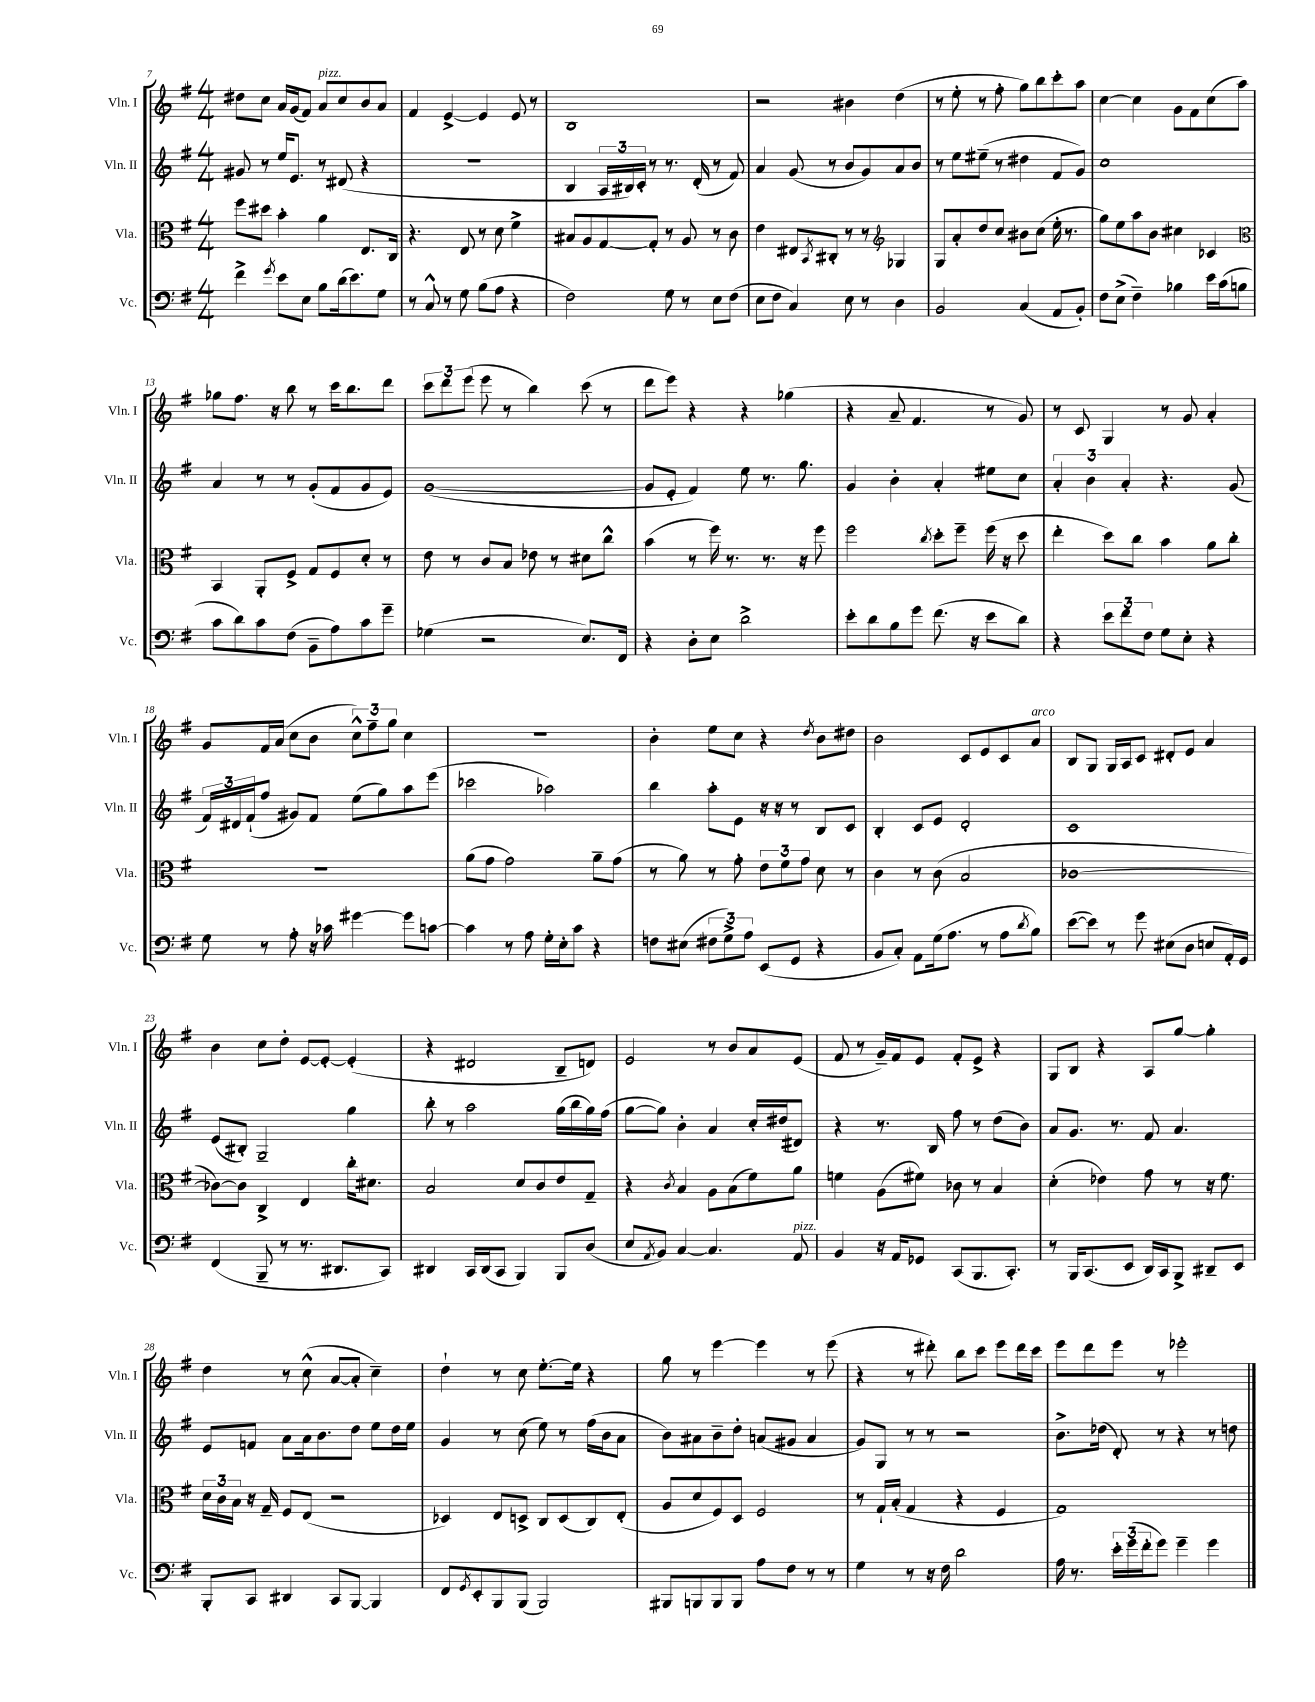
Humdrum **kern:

**kern	**kern	**kern	**kern
*staff4	*staff3	*staff2	*staff1
*clefF4	*clefC3	*clefG2	*clefG2
*k[f#]	*k[f#]	*k[f#]	*k[f#]
*M4/4	*M4/4	*M4/4	*M4/4
4f#^\	8ff#\L	8g#/	8dd#\L
.	8dd#\J	8r	8cc\J
8qg/	.	.	.
8e\L	4b'\	16ee/LK	16a/LL
.	.	8.e/J	(16g/J
8E\J	.	.	8f#/J)
8B\L	4a\	8r	8a/L
(16d\k	.	(8d#/	8cc/
8.e\)	.	.	.
.	8.E/L	4r	8b/
8G\J	.	.	8a/J
.	16C/Jk	.	.
=	=	=	=
8r	4.r	1r	4f#/
8C^^/	.	.	.
8r	.	.	[4e^/
8G\	8E/	.	.
(8B\L	8r	.	4e/]
8A\J	8d\	.	.
4r	4f#^\	.	8e/
.	.	.	8r
=	=	=	=
2F#\)	8B#/L	4B/	1B
.	8A/	.	.
.	[8G/	24A/LL	.
.	.	24B#/)	.
.	.	24c'/JJ	.
.	8G'/]J	8r	.
8G\	8r	8.r	.
8r	8A/	.	.
.	.	(16d'/	.
8E\L	8r	8r	.
(8F#\J	8c\	8f#/)	.
=	=	=	=
8E\L	4e\	4a/	2r
8F#\J	.	.	.
4C/)	8E#/L	(8g/	.
.	8qBB/	.	.
.	8C#'/J	8r	.
8E\	8r	8b/L	4b#\
8r	8r	8g/)	.
*	*clefG2	*	*
4D\	4G-/	8a/	(4dd\
.	.	8b/J	.
=	=	=	=
2BB/	8G/L	8r	8r
.	8a'/	8ee\L	8ee'\
.	8dd/	(8ee#~\J	8r
.	8cc/J	8r	8ff#'\
(4C/	8b#\L	4dd#\	8gg\L)
.	(8cc\J	.	8bb\
8AA/L	16ee'\	8f#/L	8ccc'\
.	8.r	.	.
8BB'/J)	.	8g/J)	8aa\J
=	=	=	=
8F#\L	8gg\L)	1cc	[4cc\
(8E^\J	8ee\	.	.
4F#~\)	8aa\	.	4cc\]
.	8b\J	.	.
4B-\	4cc#\	.	8g\L
.	.	.	8f#\
16e\LL	4c-/	.	(8cc\
(16c\J	.	.	.
8B\J	.	.	8aa\J)
=	=	=	=
*	*clefC3	*	*
8c\L	4BB/	4a/	8gg-\L
8d\)	.	.	8.ff#\J
8c\	8AA'/L	8r	.
.	.	.	16r
(8F#\J	8F#^/J	8r	8bb\
8BB~\L	8G/L	(8g'/L	8r
8A\)	8F#/	8f#/	16ccc\LK
.	.	.	8.bb\
8c\	8d'/J	8g/	.
8g~\J	8r	8e/J)	8ddd\J
=	=	=	=
(4G-\	8e\	([1g	12ccc\L
.	.	.	12ddd\
.	8r	.	.
.	.	.	(12eee\J
2r	8c/L	.	8eee\
.	8B/J	.	8r
.	8e-\	.	4bb\)
.	8r	.	.
8.E/L)	8d#\L	.	(8ccc\
.	8cc^^\J	.	8r
16FF#/Jk	.	.	.
=	=	=	=
4r	(4b\	8g/]L	8ddd\L
.	.	8e'/J	8eee\J)
8D'\L	8r	4f#/)	4r
8E\J	16ff#\)	.	.
.	8.r	.	.
2d^\	.	8ee\	4r
.	8.r	8.r	.
.	.	.	(4gg-\
.	16r	8.gg\	.
.	8ff#\	.	.
=	=	=	=
8e'\L	2ff#\	4g/	4r
8d\	.	.	.
8B\	.	4b'\	8a~/
8g\J	.	.	4.f#/
.	8qcc/	.	.
(8.f#\	8dd'\L	4a'/	.
.	8ff#~\J	.	.
16r	.	.	.
8e\L	(16ff#\	8ee#\L	8r
.	16r	.	.
8d\J)	8dd\	8cc\J	8g/)
=	=	=	=
4r	4ee'\	6a'/	8r
.	.	.	8c/
.	.	6b\	.
12e\L	8dd\L)	.	4G/
12f#\	.	6a'/	.
.	8cc\J	.	.
12F#\J	.	.	.
8G\L	4b\	4.r	8r
8E'\J	.	.	8g/
4r	8a\L	.	4a'/
.	8cc'\J	(8g/	.
=	=	=	=
8G\	1r	24f#/LL)	8g/L
.	.	24d#/	.
.	.	(24f#`/J	.
8r	.	8ff#/J	16f#/L
.	.	.	(16a/JJ
8A'\	.	8g#/L)	8cc\L
16r	.	8f#/J	8b\J
16c-\	.	.	.
[4g#\	.	(8ee\L	12cc^^\L)
.	.	.	12ff#~\
.	.	8gg\)	.
.	.	.	12gg\J
8g#\]L	.	8aa\	4cc\
[8c\J	.	(8eee\J	.
=	=	=	=
4c\]	(8a\L	2ccc-\	1r
.	8g\J	.	.
8r	2g\)	.	.
8A\	.	.	.
16G'\LL	.	2aa-\)	.
16E'\J	.	.	.
8c\J	.	.	.
4r	8a~\L	.	.
.	(8g\J	.	.
=	=	=	=
8F\L	8r	4bb\	4b'\
(8E#\J	8a\)	.	.
12F#\L	8r	8aa'\L	8ee\L
12G^\)	.	.	.
.	8g'\	8e\J	8cc\J
12A\J	.	.	.
(8EE/L	12e\L	16r	4r
.	.	16r	.
.	12f#\	.	.
8GG/J	.	8r	.
.	12g\J	.	.
.	.	.	8qdd/
4r	8d\	8B/L	8b\L
.	8r	8c/J	8dd#\J
=	=	=	=
8BB/L	4c\	4B'/	2b\
8C'/J)	.	.	.
8AA\L	8r	8c/L	.
(16G\k	(8c\	8e/J	.
8.A\J	.	.	.
.	2B/	2d'/	8c/L
8r	.	.	8e/
8A\L	.	.	8c/
8qd/	.	.	.
8B\J)	.	.	8a/J
=	=	=	=
([8e\L	[1c-	1c	8B/L
8e\]J)	.	.	8G/J
8r	.	.	16G/LL
.	.	.	16A/J
8g\	.	.	8c/J
(8E#\L	.	.	8d#'/L
8D\J	.	.	8e/J
8E/L	.	.	4a/
16AA'/L)	.	.	.
16GG/JJ	.	.	.
=	=	=	=
(4FF#/	8c-\_L)	(8e/L	4b\
.	8c-\]J	8B#'/J)	.
8BBB~/	4C^/	2G~/	8cc\L
8r	.	.	8dd'\J
8.r	4E/	.	[8e/L
.	.	.	8e'/_J
8.DD#/L	.	.	.
.	16cc'\LK	4gg\	(4e'/]
.	8.d#\J	.	.
8CC/J)	.	.	.
=	=	=	=
4DD#/	2B/	8bb'\	4r
.	.	8r	.
16CC/LL	.	2aa\	2d#/
(16DD#/J	.	.	.
8CC/J	.	.	.
4BBB/)	8d/L	.	.
.	8c/	.	.
8BBB/L	8e/	(16gg\LL	8B~/L
.	.	16bb\	.
(8D/J	8G~/J	16gg\)	8d/J)
.	.	(16ff#\JJ	.
=	=	=	=
8E/L	4r	[8gg\L	2e/
8qAA/	.	.	.
8BB/J)	.	8gg\]J)	.
.	8qc/	.	.
[4C/	4B/	4b'\	.
4.C/]	8A\L	4a/	8r
.	(8B\	.	8b/L
.	8f#\)	16cc'/LL	8a/
.	.	(16dd#/J	.
8AA/	8a\J	8d#/J)	(8e/J
=	=	=	=
4BB/	4f\	4r	8f#/
.	.	.	8r
16r	(8A\L	8.r	16g~/LL)
16AA/LK	.	.	16f#/J
8GG-/J	8f#\J)	.	8e/J
.	.	16B/	.
(8CC/L	8c-\	8ff#\	8f#'/L
8.BBB/	8r	8r	8e^/J
.	4B/	(8dd\L	4r
8.CC'/J)	.	.	.
.	.	8b\J)	.
=	=	=	=
8r	(4d'\	8a/L	8G/L
16BBB/LK	.	8.g/J	8B/J
(8.CC/	.	.	.
.	4e-\)	.	4r
.	.	8.r	.
8EE/J	.	.	.
16DD/LL)	8g\	8f#/	8A/L
16CC/J	.	.	.
8BBB^/J	8r	4.a/	[8gg/J
8DD#~/L	16r	.	4gg'\]
.	8.f#\	.	.
8EE/J	.	.	.
=	=	=	=
8BBB'/L	24d\LL	8e/L	4dd\
.	24c\	.	.
.	24B\JJ	.	.
8CC/J	16r	8f/J	.
.	16G~/	.	.
4DD#/	8F#/L	8a\L	8r
.	(8E/J	16a\k	(8cc^^\
.	.	8.b\	.
8CC/L	2r	.	[8a/L
[8BBB/J	.	8dd\J	8a'/]J
4BBB/]	.	8ee\L	4cc~\)
.	.	16dd\L	.
.	.	16ee\JJ	.
=	=	=	=
8FF#/L	4D-/)	4g/	4dd`\
8qGG/	.	.	.
8EE'/	.	.	.
8BBB/	8E/L	8r	8r
(8BBB/J	8D^/J	(8cc\	8cc\
2BBB/)	8C/L	8ee\)	[8.ee'\L
.	(8D/	8r	.
.	.	.	16ee\]Jk
.	8C/)	(16ff#\LL	4r
.	.	16b\J	.
.	(8E'/J	8a\J	.
=	=	=	=
8BBB#/L	8A/L	8b\L)	8gg\
8BBB/	8d/	8a#\	8r
8BBB/	8F#/)	8b~\	[4eee\
8BBB/J	8D/J	8dd'\J	.
8A\L	2F#/	(8a/L	4eee\]
8F#\J	.	8g#/J	.
8r	.	4a/	8r
8r	.	.	(8eee\
=	=	=	=
4G\	8r	8g/L)	4r
.	16G`/LL	8G/J	.
.	(16B'/JJ	.	.
8r	4G/	8r	8r
16r	.	8r	8ddd#'\)
16F#\	.	.	.
2d\	4r	2r	8bb\L
.	.	.	8ccc\J
.	4F#/	.	8eee\L
.	.	.	16ddd#\L
.	.	.	16ccc\JJ
=	=	=	=
16A\	1G)	8.b^\L	8eee\L
8.r	.	.	.
.	.	.	8ddd\
.	.	(16dd-\Jk	.
24e'\LL	.	8d'/)	8eee\J
(24g\	.	.	.
24f#'\J	.	.	.
8g\J)	.	8r	8r
4g~\	.	4r	2eee-'\
4g\	.	8r	.
.	.	8dd\	.
==	==	==	==
*-	*-	*-	*-
